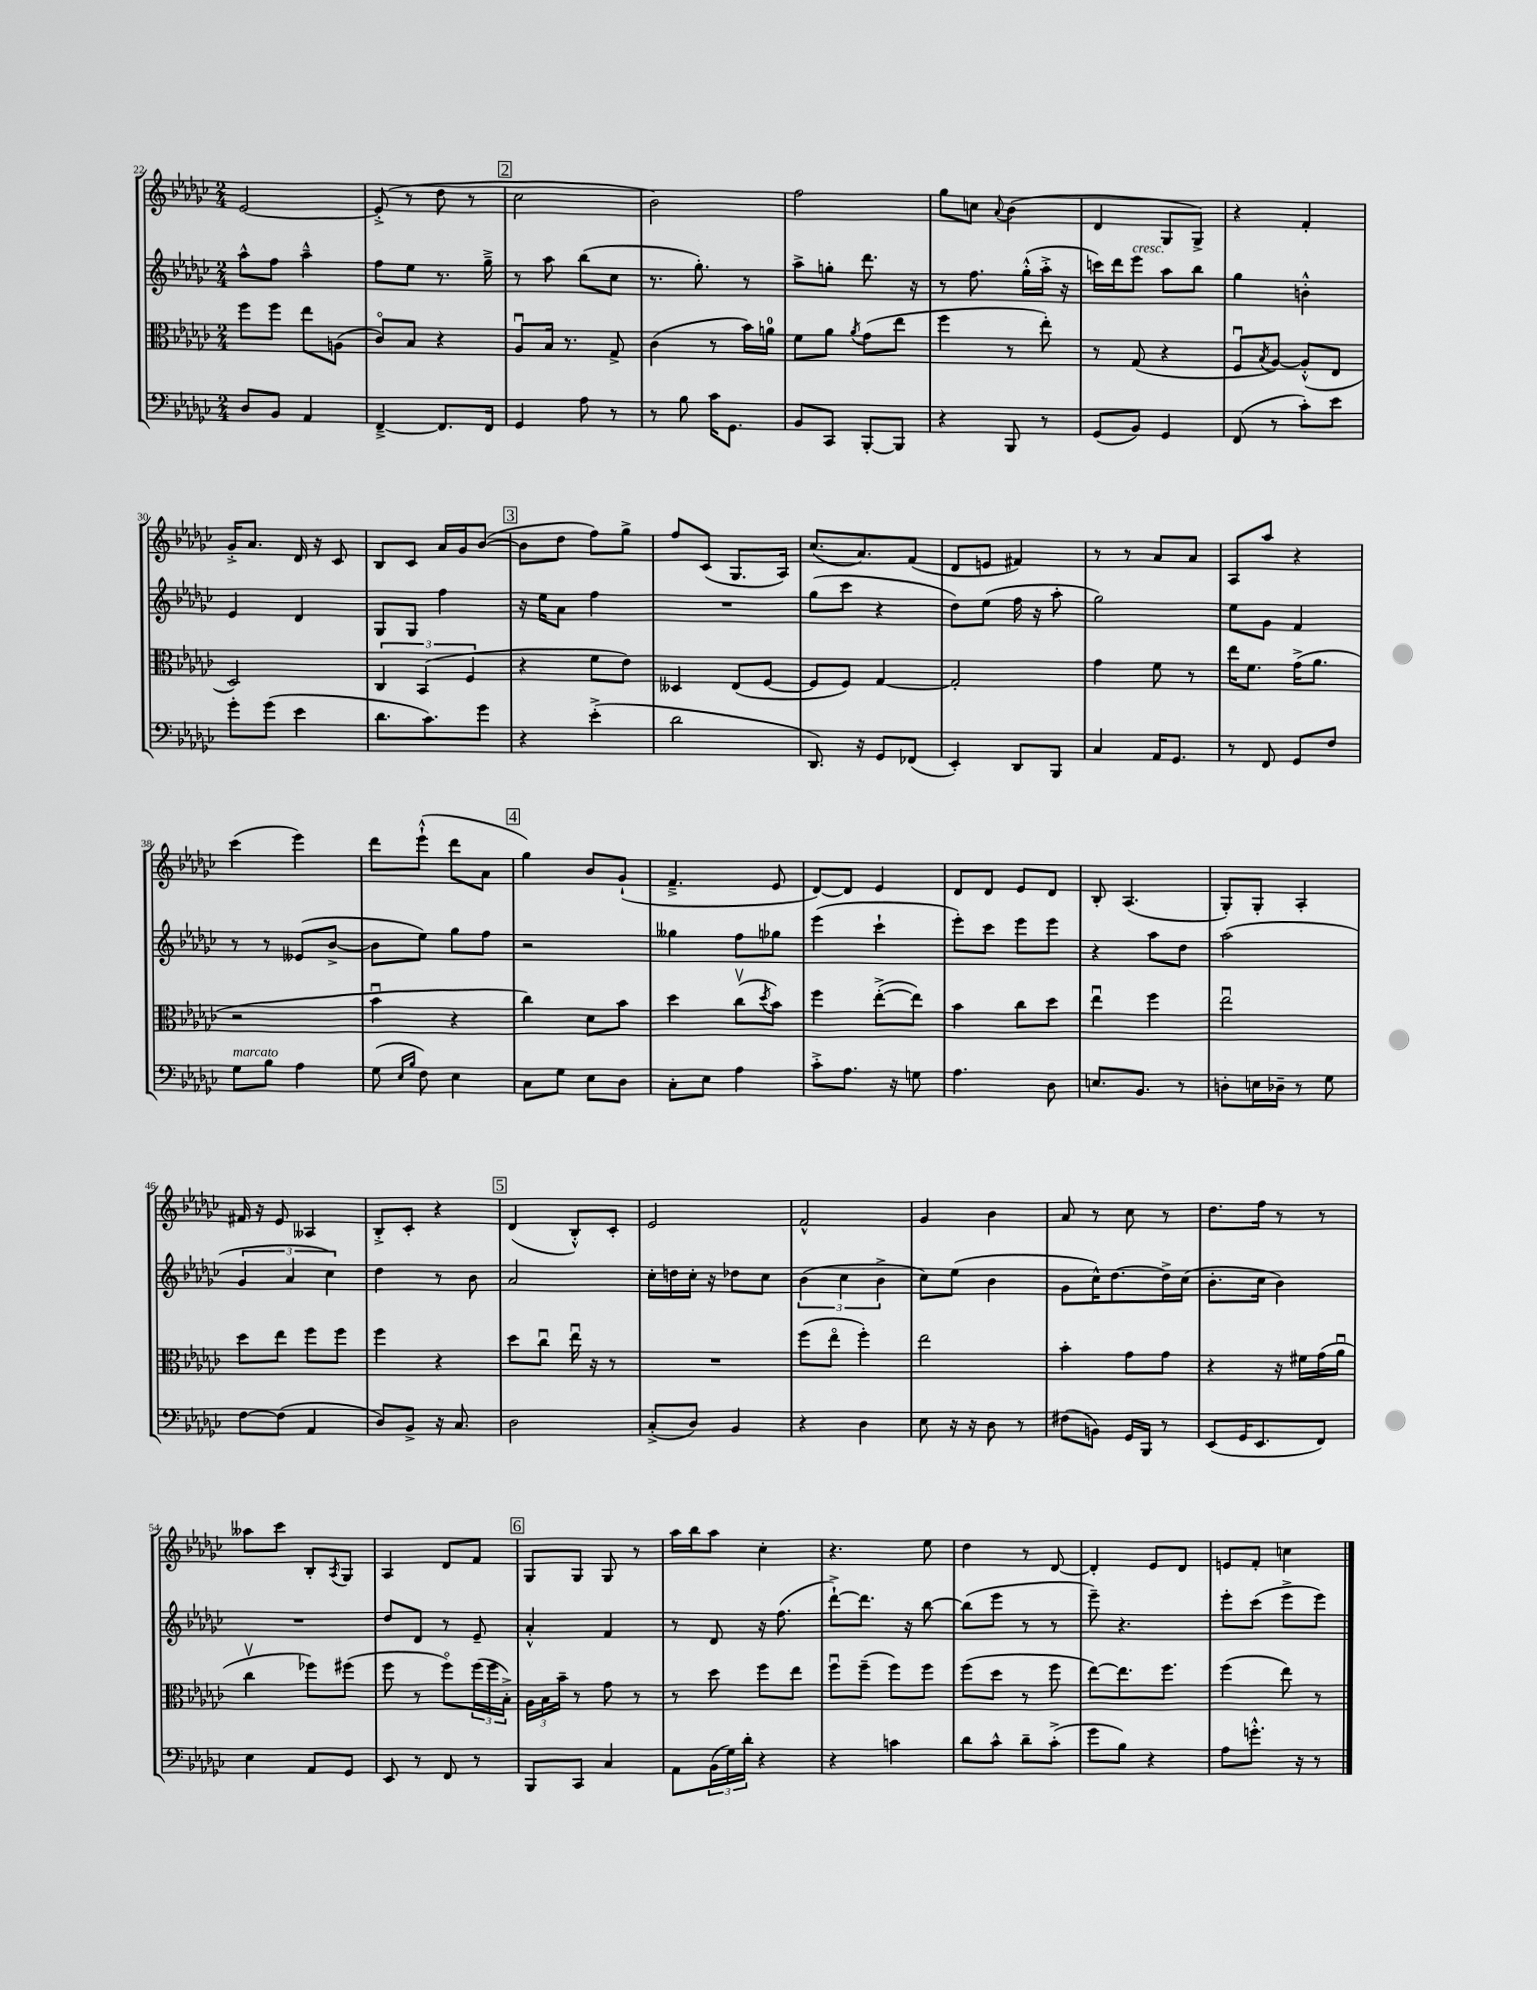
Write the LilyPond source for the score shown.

<<
\new StaffGroup <<
\new Staff = "s0" {
    \clef treble \key ges \major \numericTimeSignature \time 2/4
    ees'2~ |
    ees'8-.->( r8 des''8 r8 |
    \mark \markup { \box "2" } ces''2 |
    bes'2) |
    f''2 |
    ges''8 c''8 \appoggiatura { aes'8 } bes'4( |
    des'4 ges8 ges8->) |
    r4 f'4-. |
    ges'16-.-> aes'8. des'16 r16 ces'8 |
    bes8 ces'8 aes'16 ges'16 bes'8~( |
    \mark \markup { \box "3" } bes'8 des''8 f''8) ges''8-> |
    f''8 ces'8( ges8. aes16) |
    ces''8.( aes'8.) f'8( |
    des'8 e'8 fis'4) |
    r8 r8 aes'8 aes'8 |
    aes8 aes''8 r4 |
    ces'''4( ees'''4) |
    des'''8 ees'''8-!-^( des'''8 aes'8 |
    \mark \markup { \box "4" } ges''4) bes'8 ges'8-!( |
    f'4.---> ees'8 |
    des'8~) des'8 ees'4 |
    des'8 des'8 ees'8 des'8 |
    bes8-. aes4.( |
    ges8-.) ges8-. aes4-. |
    fis'16 r16 ees'8 aeses4 |
    bes8-.-> ces'8-. r4 |
    \mark \markup { \box "5" } des'4( bes8-.-^) ces'8-. |
    ees'2 |
    f'2-^ |
    ges'4 bes'4 |
    aes'8 r8 ces''8 r8 |
    des''8. f''16 r8 r8 |
    aeses''8 ces'''8 bes8-. \acciaccatura { aes8 } ges8 |
    aes4 des'8 f'8 |
    \mark \markup { \box "6" } ges8 ges8 ges8 r8 |
    aes''16 bes''16 aes''8 ces''4-. |
    r4. ees''8 |
    des''4 r8 des'8~ |
    des'4-. ees'8 des'8 |
    e'8 f'8-. c''4 \bar "|." |
}
\new Staff = "s1" {
    \clef treble \key ges \major \numericTimeSignature \time 2/4
    aes''8-^ f''8 aes''4---^ |
    f''8 ees''8 r8. ges''16---> |
    \mark \markup { \box "2" } r8 aes''8 bes''8( ces''8 |
    r8. ges''8.-.) r8 |
    aes''8-> g''8-. des'''8. r16 |
    r8 f''8. ges''16-.-^( aes''16-.-> r16 |
    c'''16) des'''16 ees'''8^\markup { \italic "cresc." } aes''8 bes''8 |
    ges''4 b'4-.-^ |
    ees'4 des'4 |
    ges8 ges8 f''4 |
    \mark \markup { \box "3" } r16 ees''16 aes'8 f''4 |
    R2 |
    ges''8( ces'''8 r4 |
    des''8) ees''8( f''16 r16 aes''8-. |
    ges''2) |
    ees''8 ges'8 f'4 |
    r8 r8 eeses'8( bes'8~-> |
    bes'8 ees''8) ges''8 f''8 |
    \mark \markup { \box "4" } r2 |
    geses''4 f''8 ges''8 |
    ees'''4( ces'''4-! |
    ees'''8-.) ces'''8 ees'''8 ees'''8 |
    r4 aes''8 des''8 |
    aes''2( |
    \tuplet 3/2 { ges'4 aes'4 ces''4) } |
    des''4 r8 bes'8 |
    \mark \markup { \box "5" } aes'2 |
    ces''16-. d''16 ces''16-. r16 des''8 ces''8 |
    \tuplet 3/2 { bes'4( ces''4 bes'4-> } |
    ces''8) ees''8( bes'4 |
    ges'8 ces''16-^) des''8.~ des''16-> ces''16( |
    bes'8.-. ces''16 bes'4) |
    R2 |
    des''8 des'8 r8 ees'8-- |
    \mark \markup { \box "6" } aes'4-.-^ f'4 |
    r8 des'8 r16 f''8.( |
    des'''8~-!->) des'''8. r16 bes''8~ |
    bes''8( ees'''8 r8 r8 |
    ees'''8--) r4. |
    ees'''8-. ces'''8( ees'''8-> ees'''8) \bar "|." |
}
\new Staff = "s2" {
    \clef alto \key ges \major \numericTimeSignature \time 2/4
    f''8 f''8 ees''8 a8( |
    ces'8\flageolet) bes8 r4 |
    \mark \markup { \box "2" } aes8\downbow bes16 r8. ges8-> |
    ces'4( r8 bes'16) a'16-0 |
    f'8 aes'8 \acciaccatura { aes'8 } ges'8( ees''8 |
    f''4 r8 ees''8-.) |
    r8 ges8( r4 |
    f8\downbow \acciaccatura { bes8 } aes8~) aes8-.-^( ees8 |
    des2) |
    \tuplet 3/2 { ces4 bes,4( f4 } |
    \mark \markup { \box "3" } r4 f'8 ees'8) |
    deses4 ees8( f8~ |
    f8 f8) ges4~ |
    ges2-. |
    ges'4 f'8 r8 |
    ees''16 f'8. ges'16->( aes'8. |
    r2 |
    bes'4\downbow r4 |
    \mark \markup { \box "4" } ces''4) des'8 bes'8 |
    des''4 ces''8\upbow( \acciaccatura { des''8 } bes'8) |
    f''4 ees''8~-.->( ees''8) |
    bes'4 ces''8 des''8 |
    ees''4\downbow f''4 |
    ees''2\downbow |
    des''8 ees''8 f''8 f''8 |
    f''4 r4 |
    \mark \markup { \box "5" } des''8 ces''8\downbow ees''16\downbow r16 r8 |
    R2 |
    f''8( ees''8\flageolet f''4-.) |
    ees''2 |
    bes'4-. ges'8 ges'8 |
    r4 r16 fis'16 ges'16( aes'16\downbow |
    ces''4\upbow fes''8) fis''8( |
    f''8 r8 f''8\flageolet) \tuplet 3/2 { f''16( f''16 bes16-.->) } |
    \mark \markup { \box "6" } \tuplet 3/2 { aes16 bes16 bes'16-- } r8 ges'8 r8 |
    r8 des''8 f''8 ees''8 |
    f''8\downbow f''8--( f''8) f''8 |
    f''8( des''8 r8 f''8 |
    ees''8~) ees''8. f''8. |
    f''4( ees''8) r8 \bar "|." |
}
\new Staff = "s3" {
    \clef bass \key ges \major \numericTimeSignature \time 2/4
    des8 bes,8 aes,4 |
    f,4~---> f,8. f,16 |
    \mark \markup { \box "2" } ges,4 aes8 r8 |
    r8 bes8 ces'16 ges,8. |
    bes,8 ces,8 bes,,8~-. bes,,8 |
    r4 bes,,8 r8 |
    ges,8( bes,8) ges,4 |
    f,8( r8 ces'8-.) ees'8 |
    ges'8-. ges'8( ees'4 |
    des'8. ces'8.) ges'8 |
    \mark \markup { \box "3" } r4 ees'4-.->( |
    des'2 |
    des,8.) r16 ges,8 fes,8( |
    ees,4-.) des,8 bes,,8 |
    ces4 aes,16 ges,8. |
    r8 f,8 ges,8 f8 |
    ges8^\markup { \italic "marcato" } bes8 aes4 |
    ges8( \grace { ees16 bes16 } f8) ees4 |
    \mark \markup { \box "4" } ces8 ges8 ees8 des8 |
    ces8-. ees8 aes4 |
    ces'8-.-> aes8. r16 g8 |
    aes4. des8 |
    e8. bes,8. r8 |
    d8-. e16 des16-- r8 ges8 |
    f8~ f8( aes,4 |
    des8) bes,8-> r16 ces8. |
    \mark \markup { \box "5" } des2 |
    ces8-.->( des8) bes,4 |
    r4 des4 |
    ees8 r16 r16 des8 r8 |
    fis8( b,8) ges,16 bes,,16 r8 |
    ees,8( ges,16 ees,8. f,8) |
    ees4 aes,8 ges,8 |
    ees,8 r8 f,8 r8 |
    \mark \markup { \box "6" } bes,,8 ces,8 ces4 |
    aes,8 \tuplet 3/2 { bes,16( ges16) des'16-. } r4 |
    r4 c'4 |
    des'8 ces'8-^ des'8-- ces'8-.->( |
    ges'8 bes8) r4 |
    aes8 g'8.-.-^ r16 r8 \bar "|." |
}
>>
>>
\layout { \context { \Score currentBarNumber = #22 } }
